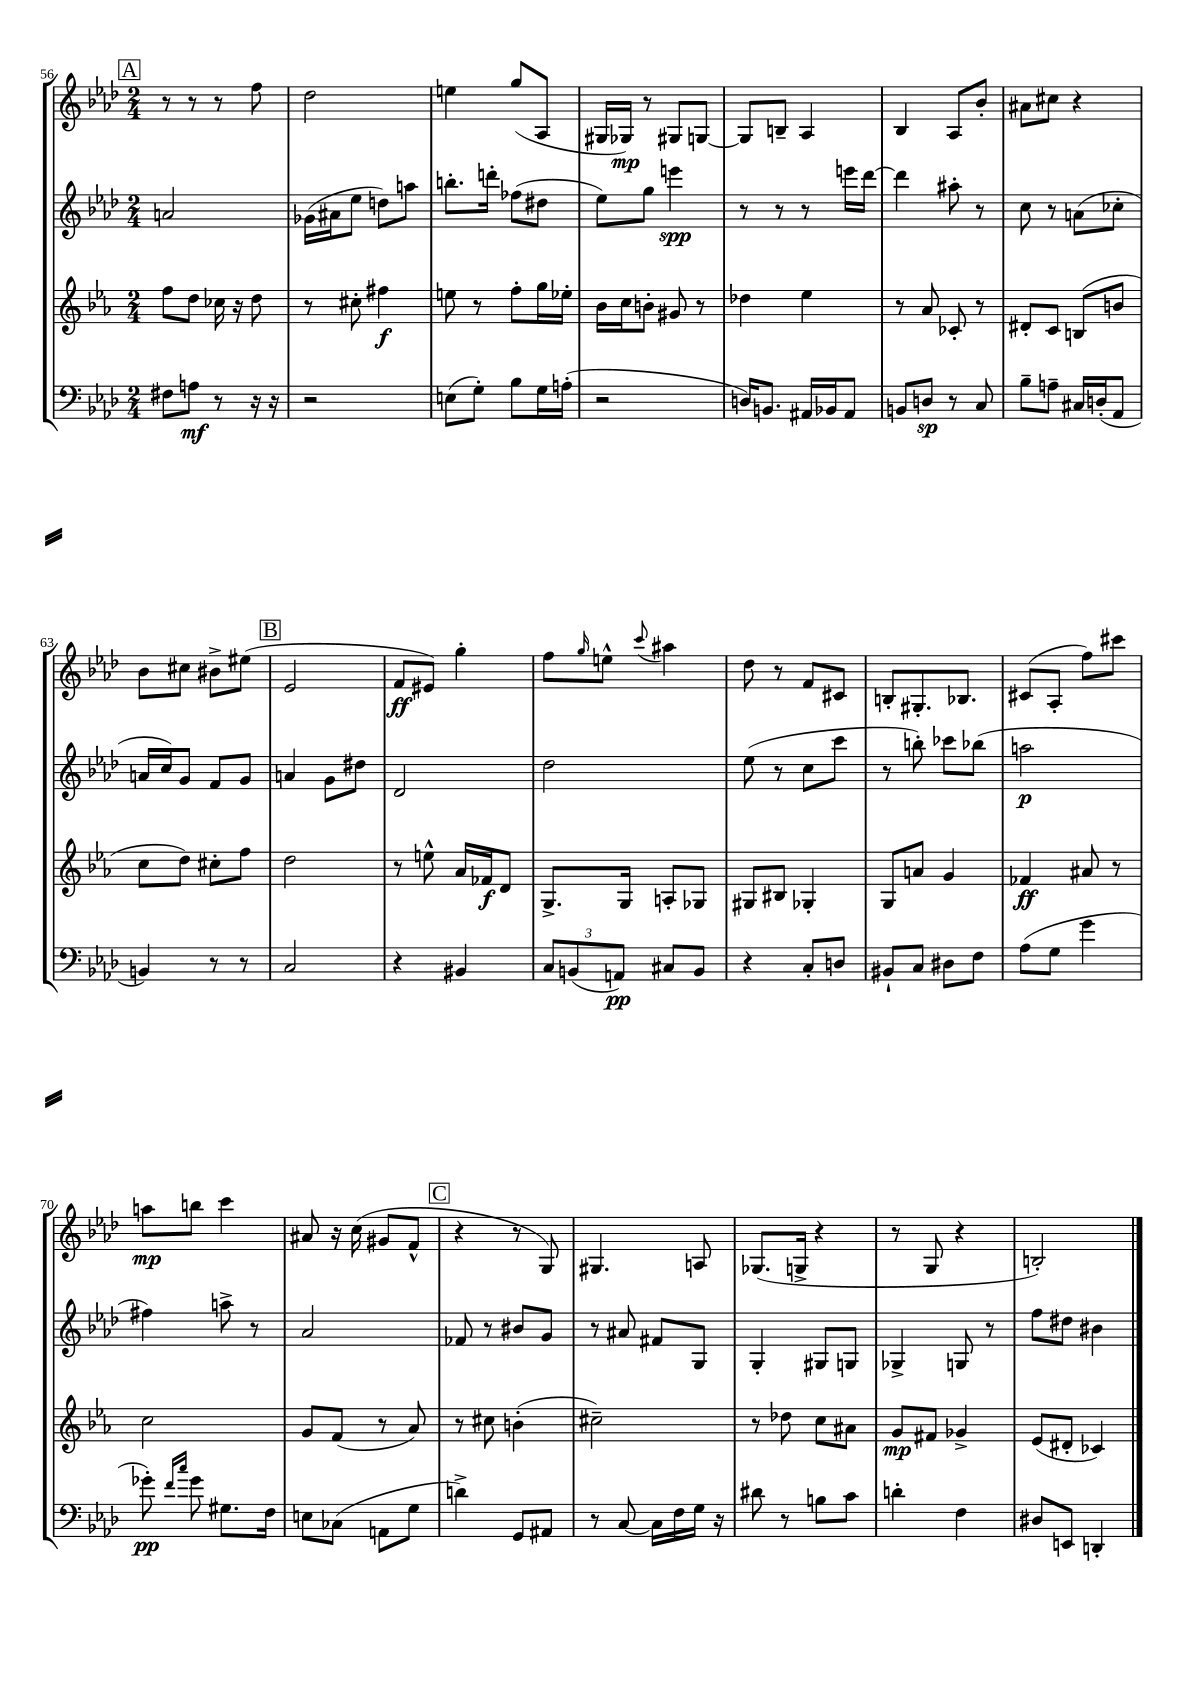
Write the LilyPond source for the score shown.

<<
\new StaffGroup <<
\new Staff = "s0" {
    \clef treble \key aes \major \numericTimeSignature \time 2/4
    \mark \markup { \box "A" } r8 r8 r8 f''8 |
    des''2 |
    e''4 g''8( aes8 |
    gis16 ges16\mp) r8 gis8 g8~ |
    g8 b8-- aes4 |
    bes4 aes8 bes'8-. |
    ais'8 cis''8 r4 |
    bes'8 cis''8 bis'8-> eis''8( |
    \mark \markup { \box "B" } ees'2 |
    f'8\ff eis'8) g''4-. |
    f''8 \grace { g''16 } e''8-^ \appoggiatura { c'''8 } ais''4 |
    des''8 r8 f'8 cis'8 |
    b8-. gis8.-. bes8. |
    cis'8( aes8-. f''8) cis'''8 |
    a''8\mp b''8 c'''4 |
    ais'8 r16 c''16( gis'8 f'8-^ |
    \mark \markup { \box "C" } r4 r8 g8) |
    gis4. a8 |
    ges8.( g16-> r4 |
    r8 g8 r4 |
    b2-.) \bar "|." |
}
\new Staff = "s1" {
    \clef treble \key aes \major \numericTimeSignature \time 2/4
    \mark \markup { \box "A" } a'2 |
    ges'16( ais'16 ees''8 d''8) a''8 |
    b''8.-. d'''16-. fes''8( dis''8 |
    ees''8) g''8 e'''4\spp |
    r8 r8 r8 e'''16 des'''16~ |
    des'''4 ais''8-. r8 |
    c''8 r8 a'8( ces''8-. |
    a'16 c''16) g'8 f'8 g'8 |
    \mark \markup { \box "B" } a'4 g'8 dis''8 |
    des'2 |
    des''2 |
    ees''8( r8 c''8 c'''8 |
    r8 b''8-.) ces'''8 bes''8( |
    a''2\p |
    fis''4) a''8-> r8 |
    aes'2 |
    \mark \markup { \box "C" } fes'8 r8 bis'8 g'8 |
    r8 ais'8 fis'8 g8 |
    g4-. gis8 g8 |
    ges4-> g8 r8 |
    f''8 dis''8 bis'4 \bar "|." |
}
\new Staff = "s2" {
    \clef treble \key ees \major \numericTimeSignature \time 2/4
    \mark \markup { \box "A" } f''8 d''8 ces''16 r16 d''8 |
    r8 cis''8-. fis''4\f |
    e''8 r8 f''8-. g''16 ees''16-. |
    bes'16 c''16 b'8-. gis'8 r8 |
    des''4 ees''4 |
    r8 aes'8 ces'8-. r8 |
    dis'8-. c'8 b8( b'8 |
    c''8 d''8) cis''8-. f''8 |
    \mark \markup { \box "B" } d''2 |
    r8 e''8-^ aes'16 fes'16\f d'8 |
    g8.-> g16 a8-. ges8 |
    gis8 bis8 ges4-. |
    g8 a'8 g'4 |
    fes'4\ff ais'8 r8 |
    c''2 |
    g'8 f'8( r8 aes'8) |
    \mark \markup { \box "C" } r8 cis''8 b'4-.( |
    cis''2--) |
    r8 des''8 c''8 ais'8 |
    g'8\mp fis'8 ges'4-> |
    ees'8( dis'8-. ces'4) \bar "|." |
}
\new Staff = "s3" {
    \clef bass \key aes \major \numericTimeSignature \time 2/4
    \mark \markup { \box "A" } fis8 a8\mf r8 r16 r16 |
    r2 |
    e8( g8-.) bes8 g16 a16-.( |
    r2 |
    d16) b,8. ais,16 bes,16 ais,8 |
    b,8 d8\sp r8 c8 |
    bes8-- a8-- cis16 d16-.( aes,8 |
    b,4) r8 r8 |
    \mark \markup { \box "B" } c2 |
    r4 bis,4 |
    \tuplet 3/2 { c8 b,8( a,8\pp) } cis8 b,8 |
    r4 c8-. d8 |
    bis,8-! c8 dis8 f8 |
    aes8( g8 g'4 |
    ges'8-.\pp) \grace { f'16 c''16 } ges'8 gis8. f16 |
    e8 ces8( a,8 g8 |
    \mark \markup { \box "C" } d'4->) g,8 ais,8 |
    r8 c8~ c16 f16 g16 r16 |
    dis'8 r8 b8 c'8 |
    d'4-. f4 |
    dis8 e,8 d,4-. \bar "|." |
}
>>
>>
\layout { \context { \Score currentBarNumber = #56 } }
